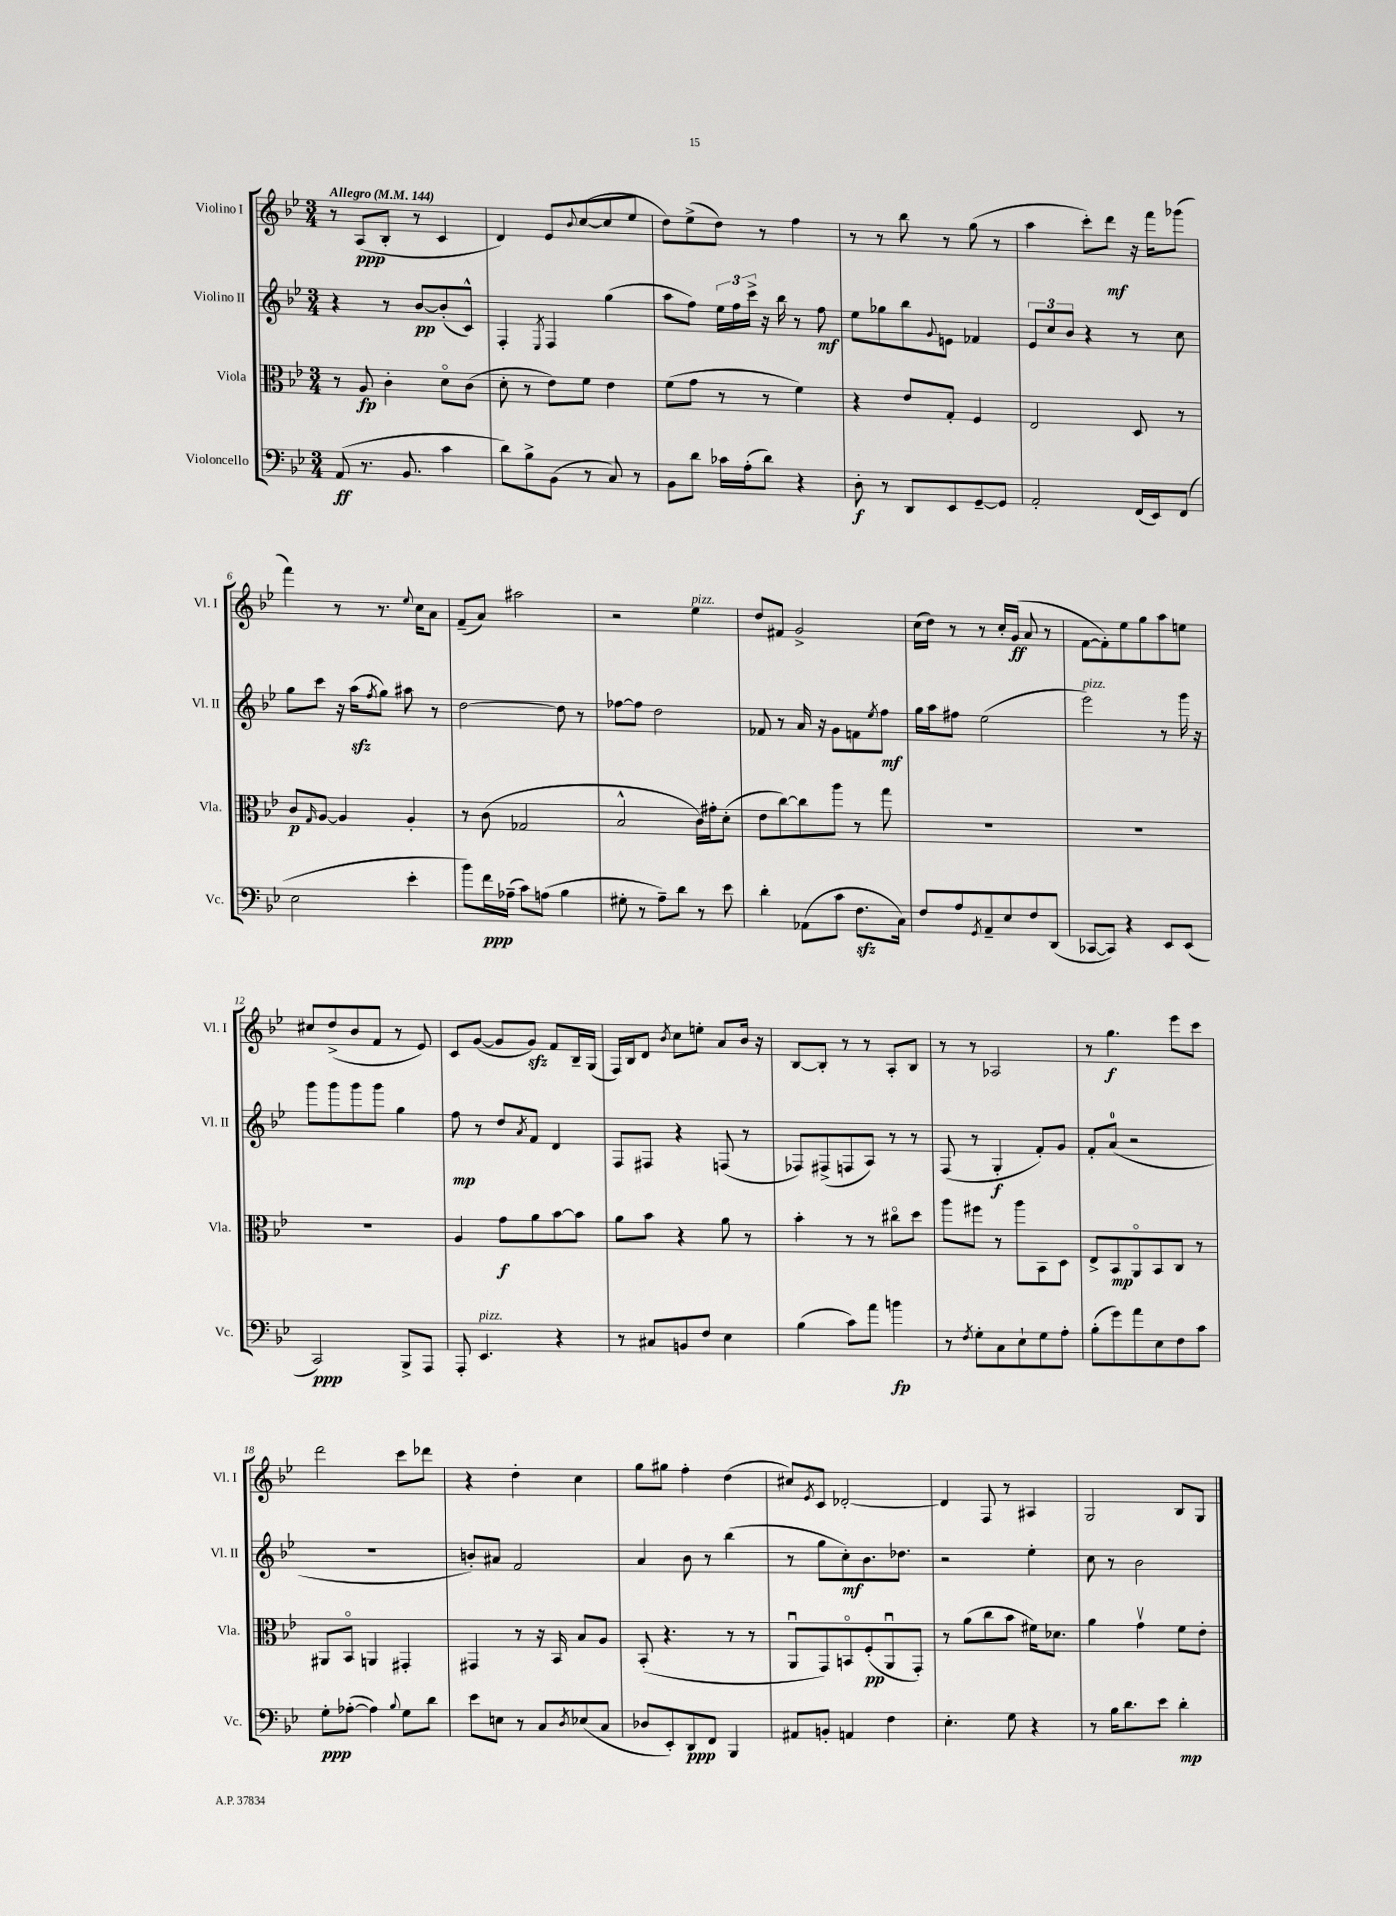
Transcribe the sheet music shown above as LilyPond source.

<<
\new StaffGroup <<
\new Staff = "s0" \with { instrumentName = "Violino I" shortInstrumentName = "Vl. I" } {
    \clef treble \key bes \major \numericTimeSignature \time 3/4 \tempo "Allegro" 4 = 144
    r8 a8\ppp( bes8-. r8 c'4 |
    d'4) ees'8 \appoggiatura { bes'8 } c''8~( c''8 ees''8 |
    d''8) ees''8->( d''8) r8 f''4 |
    r8 r8 bes''8 r8 g''8( r8 |
    a''4 c'''8-.) d'''8\mf r16 f'''16 ges'''8( |
    f'''4) r8 r8. \appoggiatura { ees''8 } c''16 a'8 |
    f'8--( a'8) ais''2 |
    r2 ees''4^\markup { \italic "pizz." } |
    d''8 fis'8 g'2-> |
    c''16( d''16) r8 r8 c''16-. g'16\ff( a'8 r8 |
    f'8~ f'8-.) ees''8 g''8 a''8 e''8 |
    cis''8 d''8->( bes'8 f'8 r8 ees'8) |
    c'8 g'8~( g'8 g'8\sfz) f'8 bes16-- g16( |
    f16) bes16 d'8 \acciaccatura { bes'8 } c''8 e''8-. a'8 bes'16 r16 |
    bes8~ bes8-. r8 r8 a8-. bes8 |
    r8 r8 aes2 |
    r8 g''4.\f ees'''8 c'''8 |
    d'''2 c'''8 des'''8 |
    r4 d''4-. c''4 |
    g''8 gis''8 f''4-. d''4( |
    cis''8) \acciaccatura { ees'8 } c'8 des'2~-. |
    des'4 f8 r8 ais4 |
    g2 bes8 g8 \bar "|." |
}
\new Staff = "s1" \with { instrumentName = "Violino II" shortInstrumentName = "Vl. II" } {
    \clef treble \key bes \major \numericTimeSignature \time 3/4
    r4 r8 bes'8~\pp bes'8-.( c'8-^) |
    f4-. \acciaccatura { ees8 } f4 g''4( |
    a''8 f''8) \tuplet 3/2 { ees''16 f''16 c'''16-> } r16 bes''16 r8 f''8\mf |
    ees''8 ges''8 bes''8 \appoggiatura { g'8 } e'8 fes'4 |
    \tuplet 3/2 { ees'8 c''8 bes'8 } r4 r8 c''8 |
    g''8 c'''8 r16 a''16\sfz( \acciaccatura { f''8 } g''8) ais''8 r8 |
    d''2~ d''8 r8 |
    fes''8~ fes''8 d''2 |
    fes'8 r8 a'16 r16 g'8 f'8 \acciaccatura { ees''8 } f''8\mf |
    g''16 a''16 fis''8 ees''2( |
    ees'''2^\markup { \italic "pizz." }) r8 g'''16 r16 |
    g'''8 g'''8 g'''8 g'''8 g''4 |
    f''8\mp r8 d''8 \acciaccatura { a'8 } f'8 d'4 |
    f8 fis8 r4 f8( r8 |
    fes8) fis8->( f8 a8) r8 r8 |
    f8( r8 g4-.\f f'8-.) g'8 |
    f'8-. a'8-0( r2 |
    R2. |
    b'8-.) ais'8 f'2 |
    a'4 bes'8 r8 bes''4( |
    r8 g''8 c''8-.\mf) bes'8. des''8. |
    r2 ees''4-. |
    c''8 r8 bes'2 \bar "|." |
}
\new Staff = "s2" \with { instrumentName = "Viola" shortInstrumentName = "Vla." } {
    \clef alto \key bes \major \numericTimeSignature \time 3/4
    r8 a8\fp c'4-. d'8\flageolet c'8( |
    d'8-. r8 ees'8) f'8 ees'4 |
    f'8( g'8 r8 r8 f'4) |
    r4 ees'8 g8-. f4 |
    ees2 d8 r8 |
    c'8\p \grace { g16 } a8~ a4 a4-. |
    r8 c'8( ges2 |
    bes2-^ c'16) gis'16-. d'8-.( |
    ees'8 c''8~) c''8 a''8 r8 g''8 |
    R2. |
    R2. |
    R2. |
    a4 g'8\f a'8 bes'8~ bes'8 |
    a'8 bes'8 r4 a'8 r8 |
    bes'4-. r8 r8 cis''8\flageolet d''8 |
    a''8 fis''8 r8 a''8 bes,8 d8 |
    ees8-> bes,8\mp a,8\flageolet bes,8 c8 r8 |
    ais,8 bes,8\flageolet a,4 gis,4-. |
    gis,4 r8 r16 bes,16 bes8 a8 |
    bes,8-.( r4. r8 r8 |
    a,8\downbow g,8) b,8\flageolet f8-.\pp( a,8\downbow g,8-.) |
    r8 a'8( c''8 bes'8 fis'16) des'8. |
    a'4 g'4\upbow f'8 ees'8-. \bar "|." |
}
\new Staff = "s3" \with { instrumentName = "Violoncello" shortInstrumentName = "Vc." } {
    \clef bass \key bes \major \numericTimeSignature \time 3/4
    a,8\ff( r8. bes,8. c'4 |
    d'8) bes8-> bes,8( r8 c8) r8 |
    bes,8 d'8 ces'16 a16-.( d'8) r4 |
    d8-.\f r8 d,8 ees,8 g,8~-- g,8 |
    a,2-. f,16( ees,16) f,8( |
    ees2 ees'4-. |
    bes'8) f'16\ppp aes16--( c'8) a8( bes4 |
    gis8-. r8 a8--) d'8 r8 ees'8 |
    d'4-. aes,8( c'8 f8.\sfz c16) |
    f8 a8 \acciaccatura { g,8 } a,8-- ees8 f8 d,8( |
    ces,8~ ces,8) r4 ees,8 ees,8( |
    c,2\ppp) bes,,8-> a,,8 |
    a,,8-. ees,4.^\markup { \italic "pizz." } r4 |
    r8 cis8 b,8 f8 ees4 |
    bes4( c'8) a'8 b'4\fp |
    r8 \acciaccatura { f8 } g8-. c8 ees8-! g8 a8-. |
    bes8-.( g'8) a'8 ees8 f8 c'8 |
    g8-.\ppp aes8~-.( aes4) \appoggiatura { bes8 } g8 d'8 |
    ees'8 e8 r8 c8 \acciaccatura { d8 } ees8( c8 |
    des8 ees,8-.) d,8\ppp f,8 bes,,4 |
    ais,8 b,8-. a,4 f4 |
    ees4.-. g8 r4 |
    r8 bes16 d'8. ees'8 d'4-.\mp \bar "|." |
}
>>
>>
